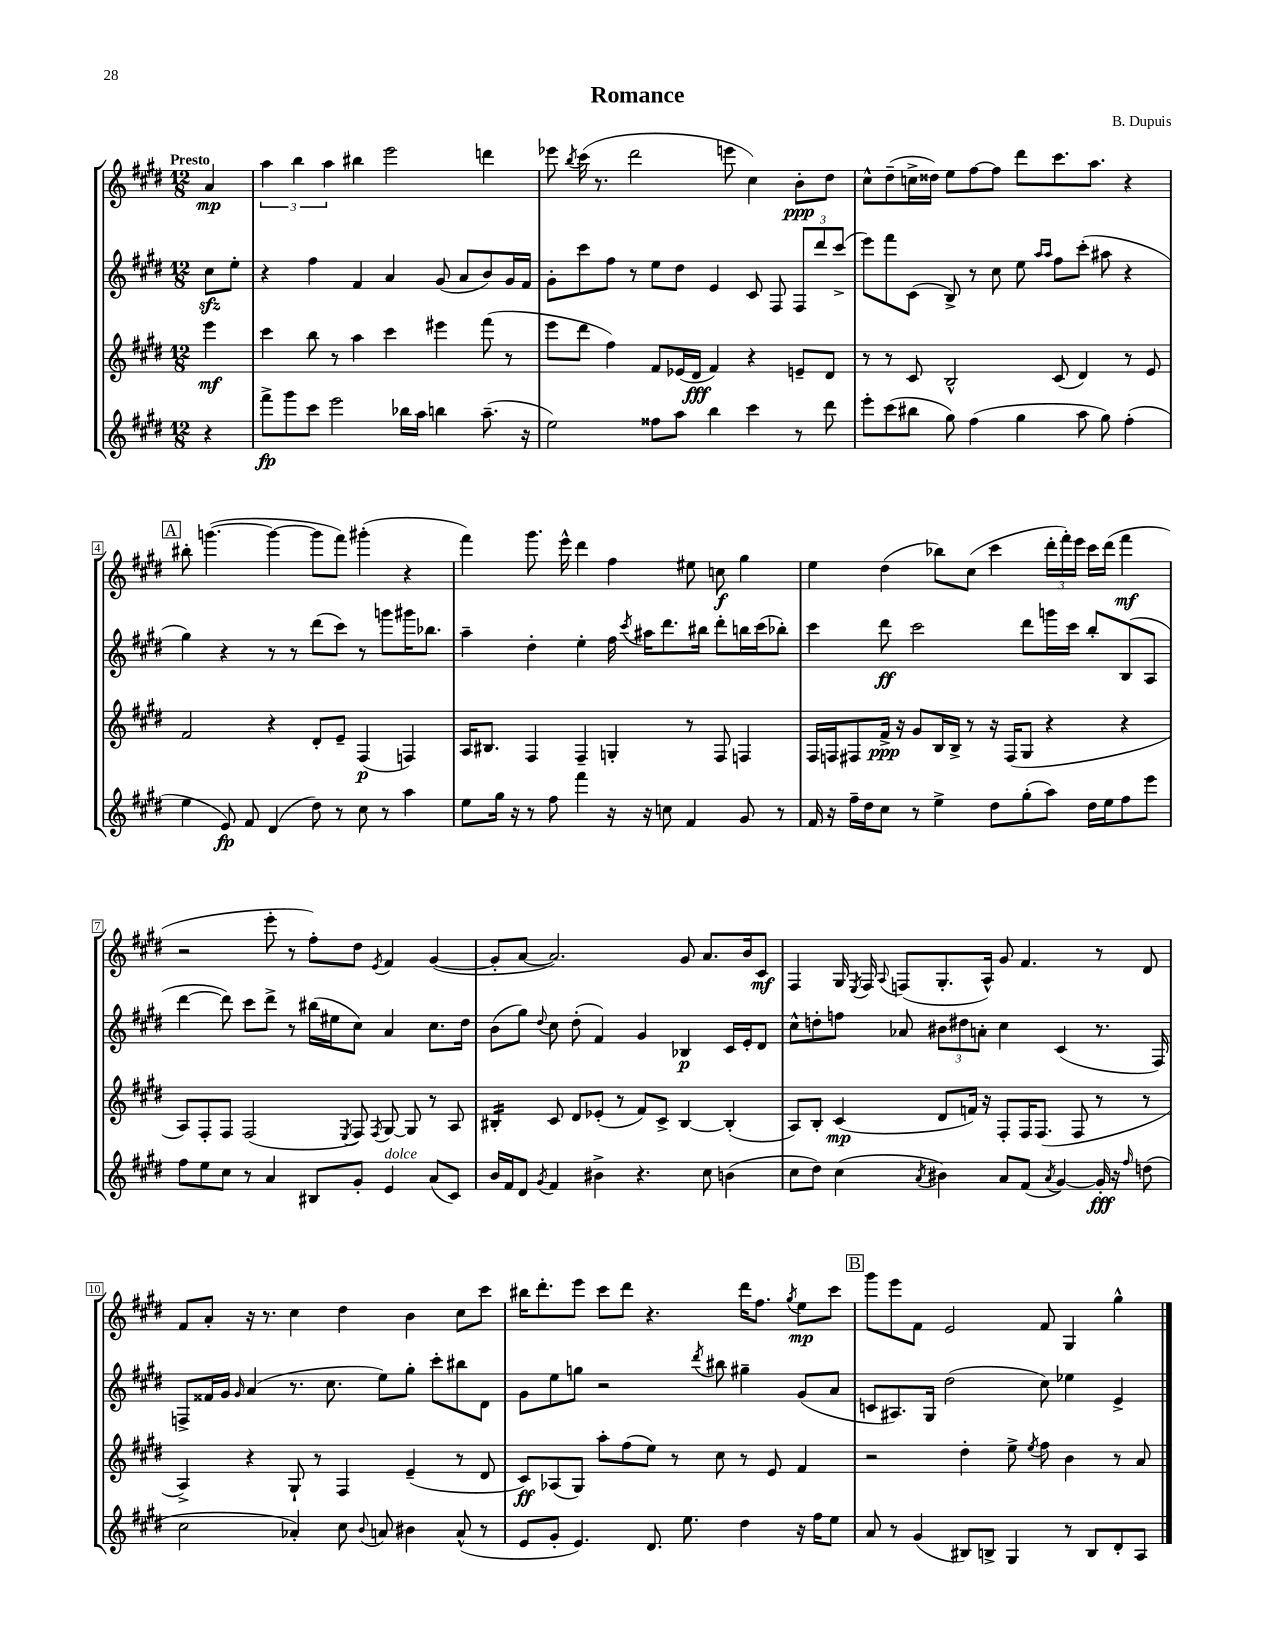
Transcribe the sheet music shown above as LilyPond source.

\header { title = "Romance" composer = "B. Dupuis" }
<<
\new StaffGroup <<
\new Staff = "s0" {
    \clef treble \key e \major \numericTimeSignature \time 12/8 \partial 4 \tempo "Presto"
    \autoBeamOff a'4\mp |
    \tuplet 3/2 { a''4 b''4 a''4 } bis''4 e'''2 d'''4 |
    ees'''8 \acciaccatura { b''8 } cis'''16( r8. dis'''2 e'''8 cis''4) b'8[-.\ppp dis''8] |
    cis''8[-^ dis''8--( c''16-> disis''16]) e''8[ fis''8~ fis''8] dis'''8[ cis'''8. a''8.] r4 |
    \mark \markup { \box "A" } bis''8-. g'''4.~( g'''4~ g'''8[ fis'''8]) gis'''4-.( r4 |
    fis'''4) gis'''8. e'''16-^ dis'''4 fis''4 eis''8 c''8\f gis''4 |
    e''4 dis''4( bes''8[) cis''8]( cis'''4 \tuplet 3/2 { dis'''16[-. fis'''16-.) e'''16] } cis'''16[ dis'''16]( fis'''4\mf |
    r2 e'''8-. r8 fis''8[-.) dis''8] \acciaccatura { e'8 } fis'4 gis'4~( |
    gis'8[-. a'8]~ a'2.) gis'8 a'8.[ b'16 cis'8]\mf |
    fis4 gis16 \acciaccatura { e8 } fis16 \appoggiatura { a8 } f8[( gis8.-. a16]-^) gis'8 fis'4. r8 dis'8 |
    fis'8[ a'8]-. r16 r8. cis''4 dis''4 b'4 cis''8[ cis'''8] |
    bis''16[ dis'''8.-. e'''8] cis'''8[ dis'''8] r4. dis'''16[ fis''8.] \acciaccatura { gis''8 } e''8[\mp cis'''8] |
    \mark \markup { \box "B" } gis'''8[ e'''8 fis'8] e'2 fis'8 gis4 gis''4-^ \bar "|." |
}
\new Staff = "s1" {
    \clef treble \key e \major \numericTimeSignature \time 12/8 \partial 4
    \autoBeamOff cis''8[\sfz e''8]-. |
    r4 fis''4 fis'4 a'4 gis'8( a'8[ b'8) gis'16 fis'16] |
    gis'8[-. cis'''8 fis''8] r8 e''8[ dis''8] e'4 cis'8 fis8 \tuplet 3/2 { fis8[ dis'''8 cis'''8]->( } |
    e'''8[) fis'''8 cis'8]( b8->) r8 cis''8 e''8 \grace { a''16[ a''16] } fis''8[ cis'''8]-.( ais''8 r4 |
    \mark \markup { \box "A" } gis''4) r4 r8 r8 dis'''8[( cis'''8]) r8 g'''8[ gis'''16 bes''8.] |
    a''4-- dis''4-. e''4-. fis''16 \acciaccatura { cis'''8 } ais''16[ dis'''8. bis''16] dis'''8[-. b''16 cis'''16( bes''8]-.) |
    cis'''4 dis'''8\ff cis'''2 dis'''8[ g'''16 cis'''16] b''8[-. b8( a8] |
    dis'''4~ dis'''8) cis'''8[ dis'''8]-> r8 bis''16[( eis''16 cis''8]) a'4 cis''8.[ dis''16] |
    b'8[( gis''8]) \appoggiatura { dis''8 } cis''8 dis''8-.( fis'4) gis'4 bes4\p cis'16[ e'16-. dis'8] |
    cis''8[-^ d''8-. f''8] aes'8 \tuplet 3/2 { bis'8[ dis''8 a'8]-. } cis''4 cis'4( r8. fis16) |
    f8[-> fisis'16 gis'16] \grace { gis'16 } a'4( r8. cis''8. e''8[) gis''8]-. cis'''8[-. bis''8 dis'8] |
    gis'8[ e''8 g''8] r2 \acciaccatura { dis'''8 } bis''8 gis''4-- gis'8[( a'8] |
    \mark \markup { \box "B" } c'8[ ais8.) gis16] dis''2( cis''8) ees''4 e'4-> \bar "|." |
}
\new Staff = "s2" {
    \clef treble \key e \major \numericTimeSignature \time 12/8 \partial 4
    \autoBeamOff e'''4\mf |
    cis'''4 b''8 r8 a''4 cis'''4 eis'''4 fis'''8( r8 |
    e'''8[ dis'''8] fis''4) fis'8[ ees'16( dis'16]\fff fis'4) r4 e'8[-- dis'8] |
    r8 r8 cis'8 b2-^ cis'8( dis'4) r8 e'8 |
    \mark \markup { \box "A" } fis'2 r4 dis'8[-. e'8]-- fis4\p( f4) |
    a16[ bis8.] fis4 fis4-- g4-. r8 fis8 f4 |
    fis16[ f16 fis8 fis'16]->\ppp r16 gis'8[ b16 b16]-> r8 r16 fis16[( gis8] r4 r4 |
    a8[) fis8-. fis8] fis2( \acciaccatura { e8 } fis8) \acciaccatura { fis8 } gis8~ gis8 r8 a8 |
    bis4:16-. cis'8 dis'8[ ees'8]-.( r8 fis'8[) cis'8]-> bis4~ bis4-.( |
    a8[) b8]-. cis'4\mp( dis'8[ f'16]) r16 fis8[-. fis16 fis8.]( fis8 r8 r8 |
    a4->) r4 gis8-! r8 fis4 e'4--( r8 dis'8 |
    cis'8[\ff) aes8( gis8]) a''8[-. fis''8( e''8]) r8 cis''8 r8 e'8 fis'4 |
    \mark \markup { \box "B" } r2 dis''4-. e''8-> \acciaccatura { e''8 } fis''8 b'4 r8 a'8 \bar "|." |
}
\new Staff = "s3" {
    \clef treble \key e \major \numericTimeSignature \time 12/8 \partial 4
    \autoBeamOff r4 |
    fis'''8[->\fp gis'''8 cis'''8] e'''2 bes''16[ a''16] b''4 a''8.--( r16 |
    e''2) fisis''8[ a''8] b''4 cis'''4 r8 dis'''8 |
    e'''8[-. cis'''8( bis''8] gis''8) fis''4( gis''4 a''8 gis''8) fis''4-.( |
    \mark \markup { \box "A" } e''4 e'8\fp) fis'8 dis'4( dis''8) r8 cis''8 r8 a''4 |
    e''8[ gis''16] r16 r8 fis''8 fis'''4 r16 r16 c''8 fis'4 gis'8 r8 |
    fis'16 r16 fis''16[-- dis''16 cis''8] r8 e''4-> dis''8[ gis''8-.( a''8]) dis''16[ e''16 fis''8 e'''8] |
    fis''8[ e''8 cis''8] r8 a'4 bis8[ gis'8]-. e'4^\markup { \italic "dolce" } a'8[( cis'8]) |
    b'16[ fis'16 dis'8] \acciaccatura { gis'8 } fis'4 bis'4-> r4. cis''8 b'4( |
    cis''8[ dis''8]) cis''4( \acciaccatura { a'8 } bis'4) a'8[ fis'8]( \acciaccatura { a'8 } gis'4~) gis'16-.\fff r16 \grace { fis''16 } d''8( |
    cis''2 aes'4-.) cis''8 \appoggiatura { b'8 } a'8 bis'4 a'8-^( r8 |
    e'8[ gis'8]-. e'4.) dis'8. e''8. dis''4 r16 fis''16[ e''8] |
    \mark \markup { \box "B" } a'8 r8 gis'4( bis8[) b8]-> gis4 r8 b8[ dis'8-. a8] \bar "|." |
}
>>
>>
\layout { \context { \Score \override BarNumber.stencil = #(make-stencil-boxer 0.1 0.3 ly:text-interface::print) } }
